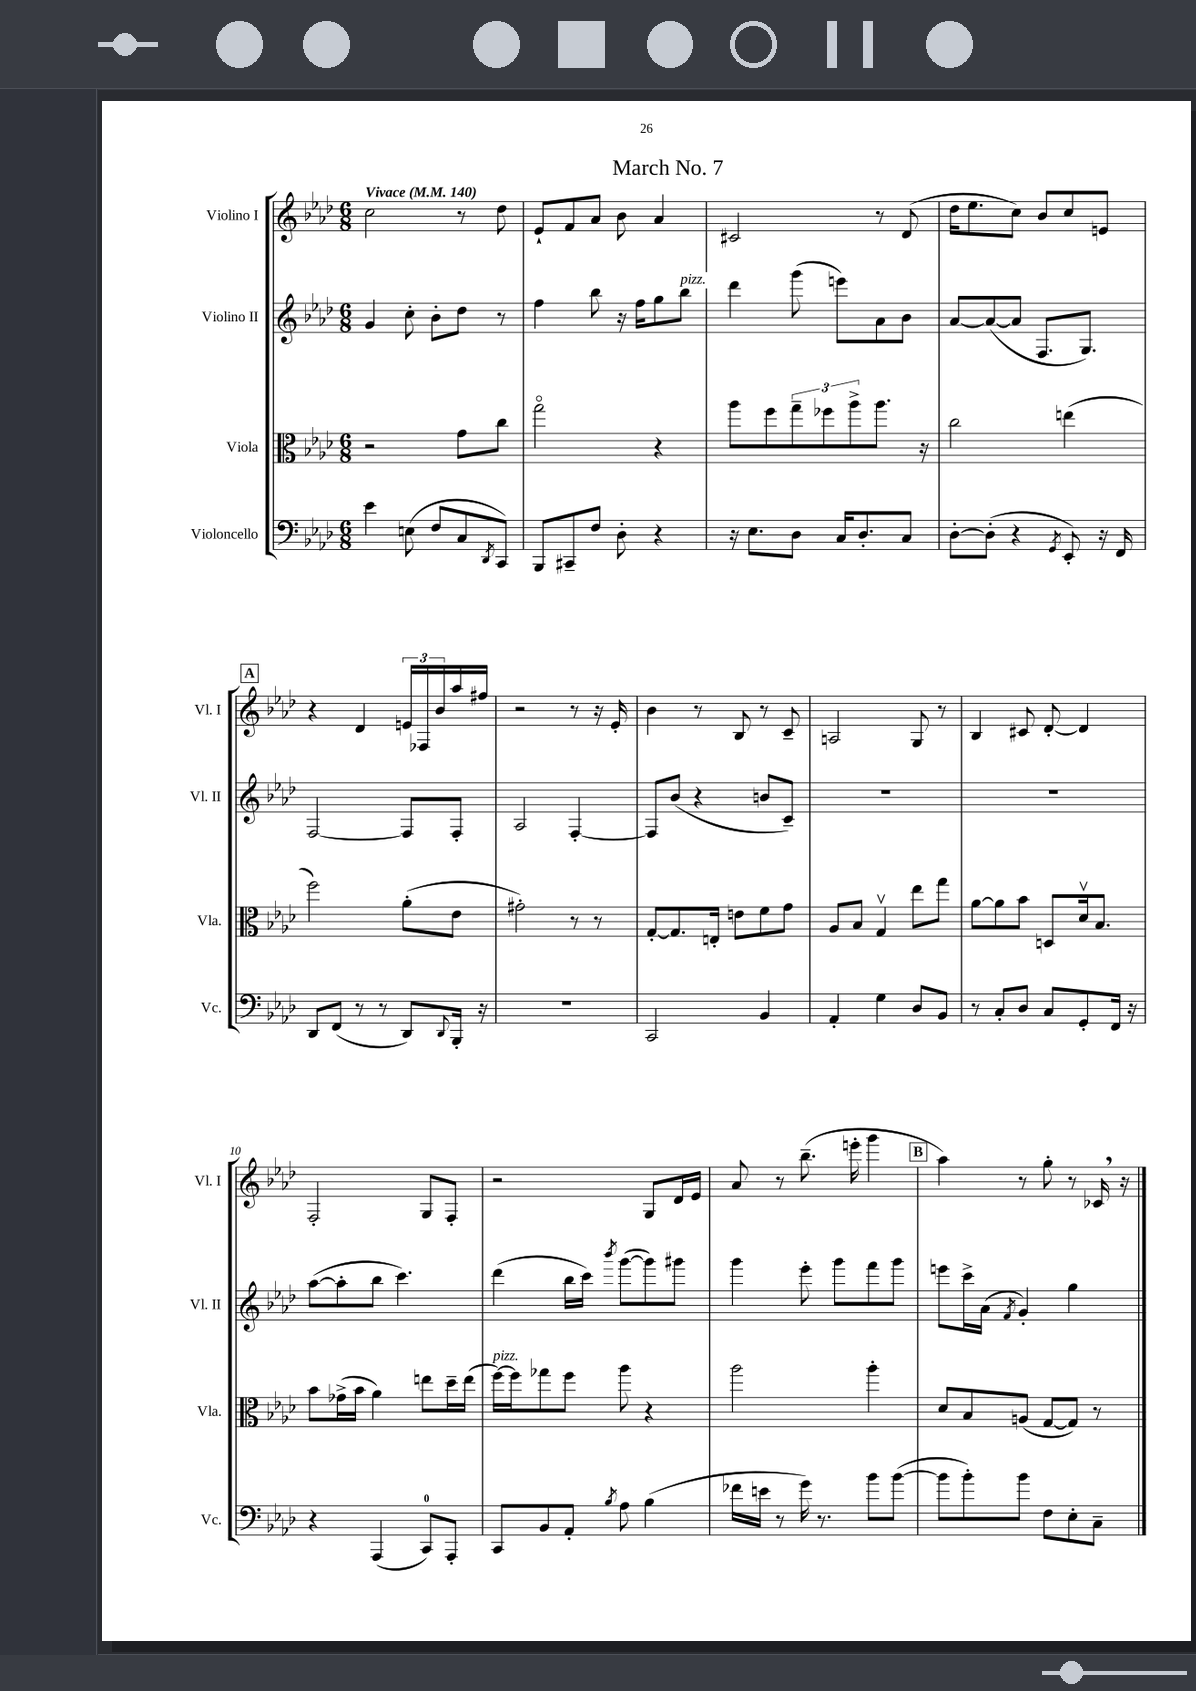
\header { title = "March No. 7" }
<<
\new StaffGroup <<
\new Staff = "s0" \with { instrumentName = "Violino I" shortInstrumentName = "Vl. I" } {
    \clef treble \key aes \major \numericTimeSignature \time 6/8 \tempo "Vivace" 4 = 140
    c''2 r8 des''8 |
    ees'8-! f'8 aes'8 bes'8 aes'4 |
    cis'2 r8 des'8( |
    des''16 ees''8. c''8) bes'8 c''8 e'8 |
    \mark \markup { \box "A" } r4 des'4 \tuplet 3/2 { e'16 fes16 bes'16 } aes''16 fis''16 |
    r2 r8 r16 ees'16-. |
    bes'4 r8 bes8 r8 c'8-- |
    a2 g8 r8 |
    bes4 cis'8 des'8~-. des'4 |
    f2-. g8 f8-. |
    r2 g8 des'16 ees'16 |
    aes'8 r8 bes''8.--( e'''16-. g'''4 |
    \mark \markup { \box "B" } aes''4) r8 g''8-. r8 ces'16 \breathe r16 \bar "|." |
}
\new Staff = "s1" \with { instrumentName = "Violino II" shortInstrumentName = "Vl. II" } {
    \clef treble \key aes \major \numericTimeSignature \time 6/8
    g'4 c''8-. bes'8-. des''8 r8 |
    f''4 bes''8 r16 f''16 g''8 bes''8^\markup { \italic "pizz." } |
    des'''4 g'''8( e'''8) aes'8 bes'8 |
    aes'8~ aes'8~( aes'8 f8. g8.) |
    \mark \markup { \box "A" } f2~ f8 f8-. |
    aes2 f4~-. |
    f8 bes'8( r4 b'8 c'8--) |
    R2. |
    R2. |
    aes''8~( aes''8-. bes''8 c'''4.) |
    des'''4( bes''16 c'''16) \acciaccatura { bes'''8 } g'''8~( g'''8) gis'''8 |
    g'''4 ees'''8-. g'''8 f'''8 g'''8 |
    \mark \markup { \box "B" } e'''8 c'''16-> aes'16( \acciaccatura { f'8 } g'4-.) g''4 \bar "|." |
}
\new Staff = "s2" \with { instrumentName = "Viola" shortInstrumentName = "Vla." } {
    \clef alto \key aes \major \numericTimeSignature \time 6/8
    r2 g'8 c''8 |
    g''2\flageolet r4 |
    aes''8 f''8 \tuplet 3/2 { g''8-- fes''8 aes''8-> } aes''8. r16 |
    c''2 e''4( |
    \mark \markup { \box "A" } f''2) aes'8-.( ees'8 |
    gis'2-.) r8 r8 |
    g8~-. g8. e16-. e'8 f'8 g'8 |
    aes8 bes8 g4\upbow ees''8 g''8 |
    aes'8~ aes'8 bes'8 d8 des'16\upbow bes8. |
    bes'8 ges'16->( bes'16 aes'4) e''8 des''16-- e''16( |
    f''16~^\markup { \italic "pizz." }) f''16 ges''8 f''8 aes''8 r4 |
    aes''2 aes''4-. |
    \mark \markup { \box "B" } des'8 bes8 a8( g8~ g8) r8 \bar "|." |
}
\new Staff = "s3" \with { instrumentName = "Violoncello" shortInstrumentName = "Vc." } {
    \clef bass \key aes \major \numericTimeSignature \time 6/8
    ees'4 e8( f8 c8 \acciaccatura { des,8 } c,8) |
    bes,,8 cis,8-- f8 des8-. r4 |
    r16 ees8. des8 c16 des8.-. c8 |
    des8~-. des8-.( r4 \acciaccatura { g,8 } ees,8-.) r16 f,16 |
    \mark \markup { \box "A" } des,8 f,8( r8 r8 des,8) \appoggiatura { des,8 } bes,,16-. r16 |
    R2. |
    c,2 bes,4 |
    aes,4-. g4 des8 bes,8 |
    r8 c8-. des8 c8 g,8-. f,16 r16 |
    r4 aes,,4( c,8-0) aes,,8-. |
    c,8 bes,8 aes,8-. \acciaccatura { bes8 } aes8 bes4( |
    fes'16 e'16 r8 g'16) r8. bes'8 bes'8~( |
    \mark \markup { \box "B" } bes'8 bes'8-.) bes'8 f8 ees8-. c8-- \bar "|." |
}
>>
>>
